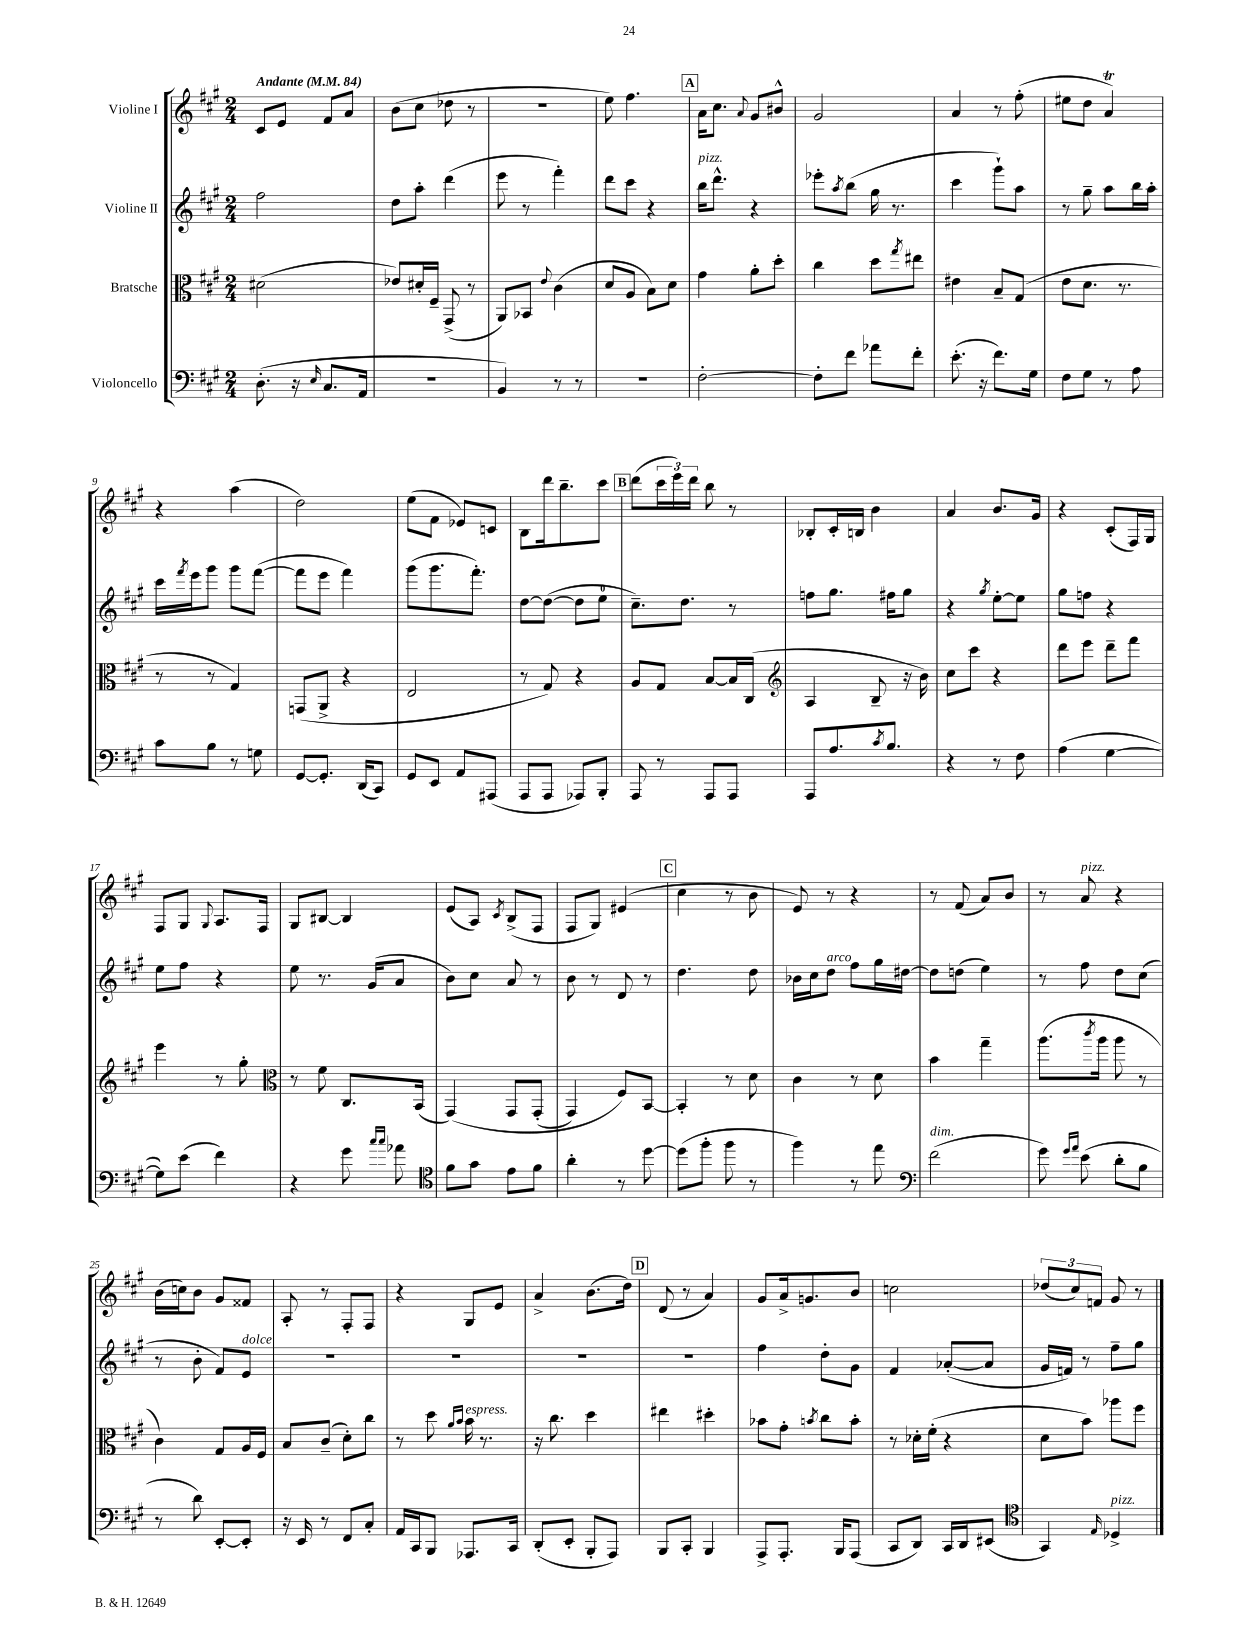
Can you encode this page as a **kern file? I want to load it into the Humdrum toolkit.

**kern	**kern	**kern	**kern
*staff4	*staff3	*staff2	*staff1
*clefF4	*clefC3	*clefG2	*clefG2
*k[f#c#g#]	*k[f#c#g#]	*k[f#c#g#]	*k[f#c#g#]
*M2/4	*M2/4	*M2/4	*M2/4
*MM84	*MM84	*MM84	*MM84
(8.D'\	(2d#\	2ff#\	8c#/L
.	.	.	8e/J
16r	.	.	.
16qqE/	.	.	.
8.C#/L	.	.	8f#/L
.	.	.	8a/J
16AA/Jk	.	.	.
=	=	=	=
2r	8e-/L)	8dd\L	(8b\L
.	16d#'/L	8aa'\J	8cc#\J
.	16F#~/JJ	.	.
.	(8GG#^/	(4ddd\	8dd-\
.	8r	.	8r
=	=	=	=
4BB/)	8AA/L)	8eee\	2r
.	8BB-/J	8r	.
.	8qqe/	.	.
8r	(4c#\	4fff#'\)	.
8r	.	.	.
=	=	=	=
2r	8d/L	8ddd\L	8ee\)
.	8A/J	8ccc#\J	4.ff#\
.	8B\L)	4r	.
.	8d\J	.	.
=	=	=	=
[2F#'\	4g#\	16bb\LK	16a\LK
.	.	8.ddd^^\J	8.cc#\J
.	.	.	8qqa/
.	8a'\L	4r	8g#/L
.	8dd'\J	.	8b#^^/J
=	=	=	=
8F#'\]L	4cc#\	8eee-'\L	2g#/
.	.	8qaa/	.
8f#\J	.	(8bb\J	.
8a-\L	8dd\L	16gg#\	.
.	.	8.r	.
.	8qgg#/	.	.
8f#'\J	8ee#\J	.	.
=	=	=	=
(8.e'\	4e#\	4ccc#\	4a/
16r	.	.	.
8.f#\L)	8B~/L	8ggg#`\L)	8r
.	(8G#/J	8aa\J	(8ff#'\
16G#\Jk	.	.	.
=	=	=	=
8F#\L	8e\L	8r	8ee#\L
8G#\J	8.d\J	8gg#~\	8dd\J
8r	.	8aa\L	4a/)
.	8.r	.	.
8A\	.	16bb\L	.
.	.	16aa'\JJ	.
=	=	=	=
8c#\L	8r	16ccc#\LL	4r
.	.	8qfff#/	.
.	.	16eee\J	.
8B\J	8r	8ggg#\J	.
8r	4G#/)	8ggg#\L	(4aa\
8G\	.	([8fff#\J	.
=	=	=	=
[8GG#/L	(8GG/L	8fff#\]L	2dd\)
8.GG#'/]J	8AA^/J	8eee\J	.
.	4r	4fff#\)	.
(16DD/LK	.	.	.
8CC#/J)	.	.	.
=	=	=	=
8GG#/L	2E/	(8ggg#\L	(8ee\L
8EE/J	.	8.ggg#\	8f#\J
8AA/L	.	.	8e-/L)
.	.	8.fff#'\J)	.
(8AAA#/J	.	.	8c/J
=	=	=	=
8AAA/L	8r	[8dd\L	8B\L
8AAA/J	8G#/)	(8dd\_J	16ddd\k
.	.	.	8.bb~\
8AAA-/L)	4r	8dd\]L	.
8BBB'/J	.	8ee\J	8ccc#\J
=	=	=	=
8AAA/	8A/L	8.cc#~\L)	(8ddd\L
8r	8G#/J	.	24ccc#\L
.	.	.	24eee\)
.	.	8.dd\J	.
.	.	.	24ddd\JJ
8AAA/L	[8B/L	.	8bb\
8AAA/J	16B/]L	8r	8r
.	(16C#/JJ	.	.
=	=	=	=
*	*clefG2	*	*
8AAA/L	4A/	8ff\L	8B-'/L
8.A/	.	8.gg#\J	16c#'/L
.	.	.	16B/JJ
.	8B~/	.	4b\
8qc#/	.	.	.
8.B/J	.	16ff#\LK	.
.	16r	8gg#\J	.
.	16b\)	.	.
=	=	=	=
4r	8cc#\L	4r	4a/
.	8ccc#\J	.	.
.	.	8qgg#/	.
8r	4r	[8ee'\L	8.b/L
8F#\	.	8ee\]J	.
.	.	.	16g#/Jk
=	=	=	=
(4A\	8ddd\L	8gg#\L	4r
.	8eee\J	8ff\J	.
[4G#\	8ddd~\L	4r	(8c#'/L
.	8fff#\J	.	16F#/L)
.	.	.	16G#/JJ
=	=	=	=
8G#\]L)	4eee\	8ee\L	8F#/L
(8e\J	.	8ff#\J	8G#/J
.	.	.	8qqG#/
4f#\)	8r	4r	8.A/L
.	8gg#'\	.	.
.	.	.	16F#/Jk
=	=	=	=
*	*clefC3	*	*
4r	8r	8ee\	8G#/L
.	8f#\	8.r	[8B#/J
8g#\	8.C#/L	.	4B#/]
.	.	(16g#/LK	.
16qqcc#/LL	.	.	.
16qqcc#/JJ	.	.	.
8a-\	.	8a/J	.
.	(16BB/Jk	.	.
=	=	=	=
*clefC4	*	*	*
8f#\L	&(4GG#/)	8b\L)	(8e/L
8g#\J	.	8cc#\J	8A/J)
.	.	.	8qc#/
8e\L	8GG#/L	8a/	(8B^/L
8f#\J	(8GG#'/J	8r	8F#/J
=	=	=	=
4a'\	4GG#/)	8b\	8F#/L
.	.	8r	8G#/J)
8r	8F#/L&)	8d/	(4e#/
[8dd\	[8BB/J	8r	.
=	=	=	=
(8dd\]L	4BB'/]	4.dd\	4cc#\
8ff#'\J	.	.	.
8ff#\	8r	.	8r
8r	8d\	8dd\	8b\
=	=	=	=
4ff#\)	4c#\	16b-\LL	8e/)
.	.	16cc#\J	.
.	.	8dd\J	8r
8r	8r	8ff#\L	4r
8ee\	8d\	16gg#\L	.
.	.	[16dd#\JJ	.
=	=	=	=
*clefF4	*	*	*
(2f#\	4b\	8dd#\]L	8r
.	.	(8dd\J	(8f#/
.	4gg#~\	4ee\)	8a/L)
.	.	.	8b/J
=	=	=	=
8g#\)	(8.aa\L	8r	8r
16qqg#/LL	.	.	.
16qqa/JJ	.	.	.
(8e\	.	8ff#\	8a/
.	8qccc#/	.	.
.	16aa\Jk	.	.
8d'\L	8aa\	8dd\L	4r
8B\J	8r	(8cc#\J	.
=	=	=	=
8r	4c#\)	8r	(16b\LL
.	.	.	16cc\J)
8d\)	.	8b'\	8b\J
[8EE'/L	8G#/L	8f#/L)	8g#/L
8EE'/]J	16A/L	8e/J	8f##/J
.	16F#/JJ	.	.
=	=	=	=
16r	8B/L	2r	8A'/
16EE/	.	.	.
8r	(8c#~/J	.	8r
8FF#/L	8d'\L)	.	8F#'/L
8C#'/J	8cc#\J	.	8F#/J
=	=	=	=
16AA/LL	8r	2r	4r
16CC#/J	.	.	.
8BBB/J	8dd\	.	.
.	16qqa/LL	.	.
.	16qqb/JJ	.	.
8.AAA-/L	16b\	.	8G#/L
.	8.r	.	.
.	.	.	8e/J
16CC#/Jk	.	.	.
=	=	=	=
(8DD'/L	16r	2r	4a^/
.	8.cc#\	.	.
8EE'/J	.	.	.
8BBB'/L	4dd\	.	(8.b\L
8AAA/J)	.	.	.
.	.	.	16dd\Jk)
=	=	=	=
8BBB/L	4ee#\	2r	(8d/
8CC#'/J	.	.	8r
4BBB/	4dd#'\	.	4a/)
=	=	=	=
8AAA^/L	8b-\L	4ff#\	8g#/L
8.AAA'/J	8g#'\J	.	16a^/k
.	.	.	8.g/
.	8qb/	.	.
.	8cc#\L	8dd'\L	.
16BBB/LK	.	.	.
(8AAA/J	8b'\J	8g#\J	8b/J
=	=	=	=
8CC#/L	8r	4f#/	2cc\
8DD/J)	16d-'\LL	.	.
.	(16f#'\JJ	.	.
16CC#/LL	4r	([8a-'/L	.
16DD/J	.	.	.
(8EE#/J	.	8a-/]J	.
=	=	=	=
*clefC4	*	*	*
4GG#/)	8d\L	16g#/LL	(12dd-/L
.	.	16f/JJ)	.
.	.	.	12cc#/)
.	8b\J)	8r	.
.	.	.	12f/J
16qqE/	.	.	.
4D-^/	8aa-\L	8ff#~\L	8g#/
.	8ff#\J	8gg#\J	8r
==	==	==	==
*-	*-	*-	*-
